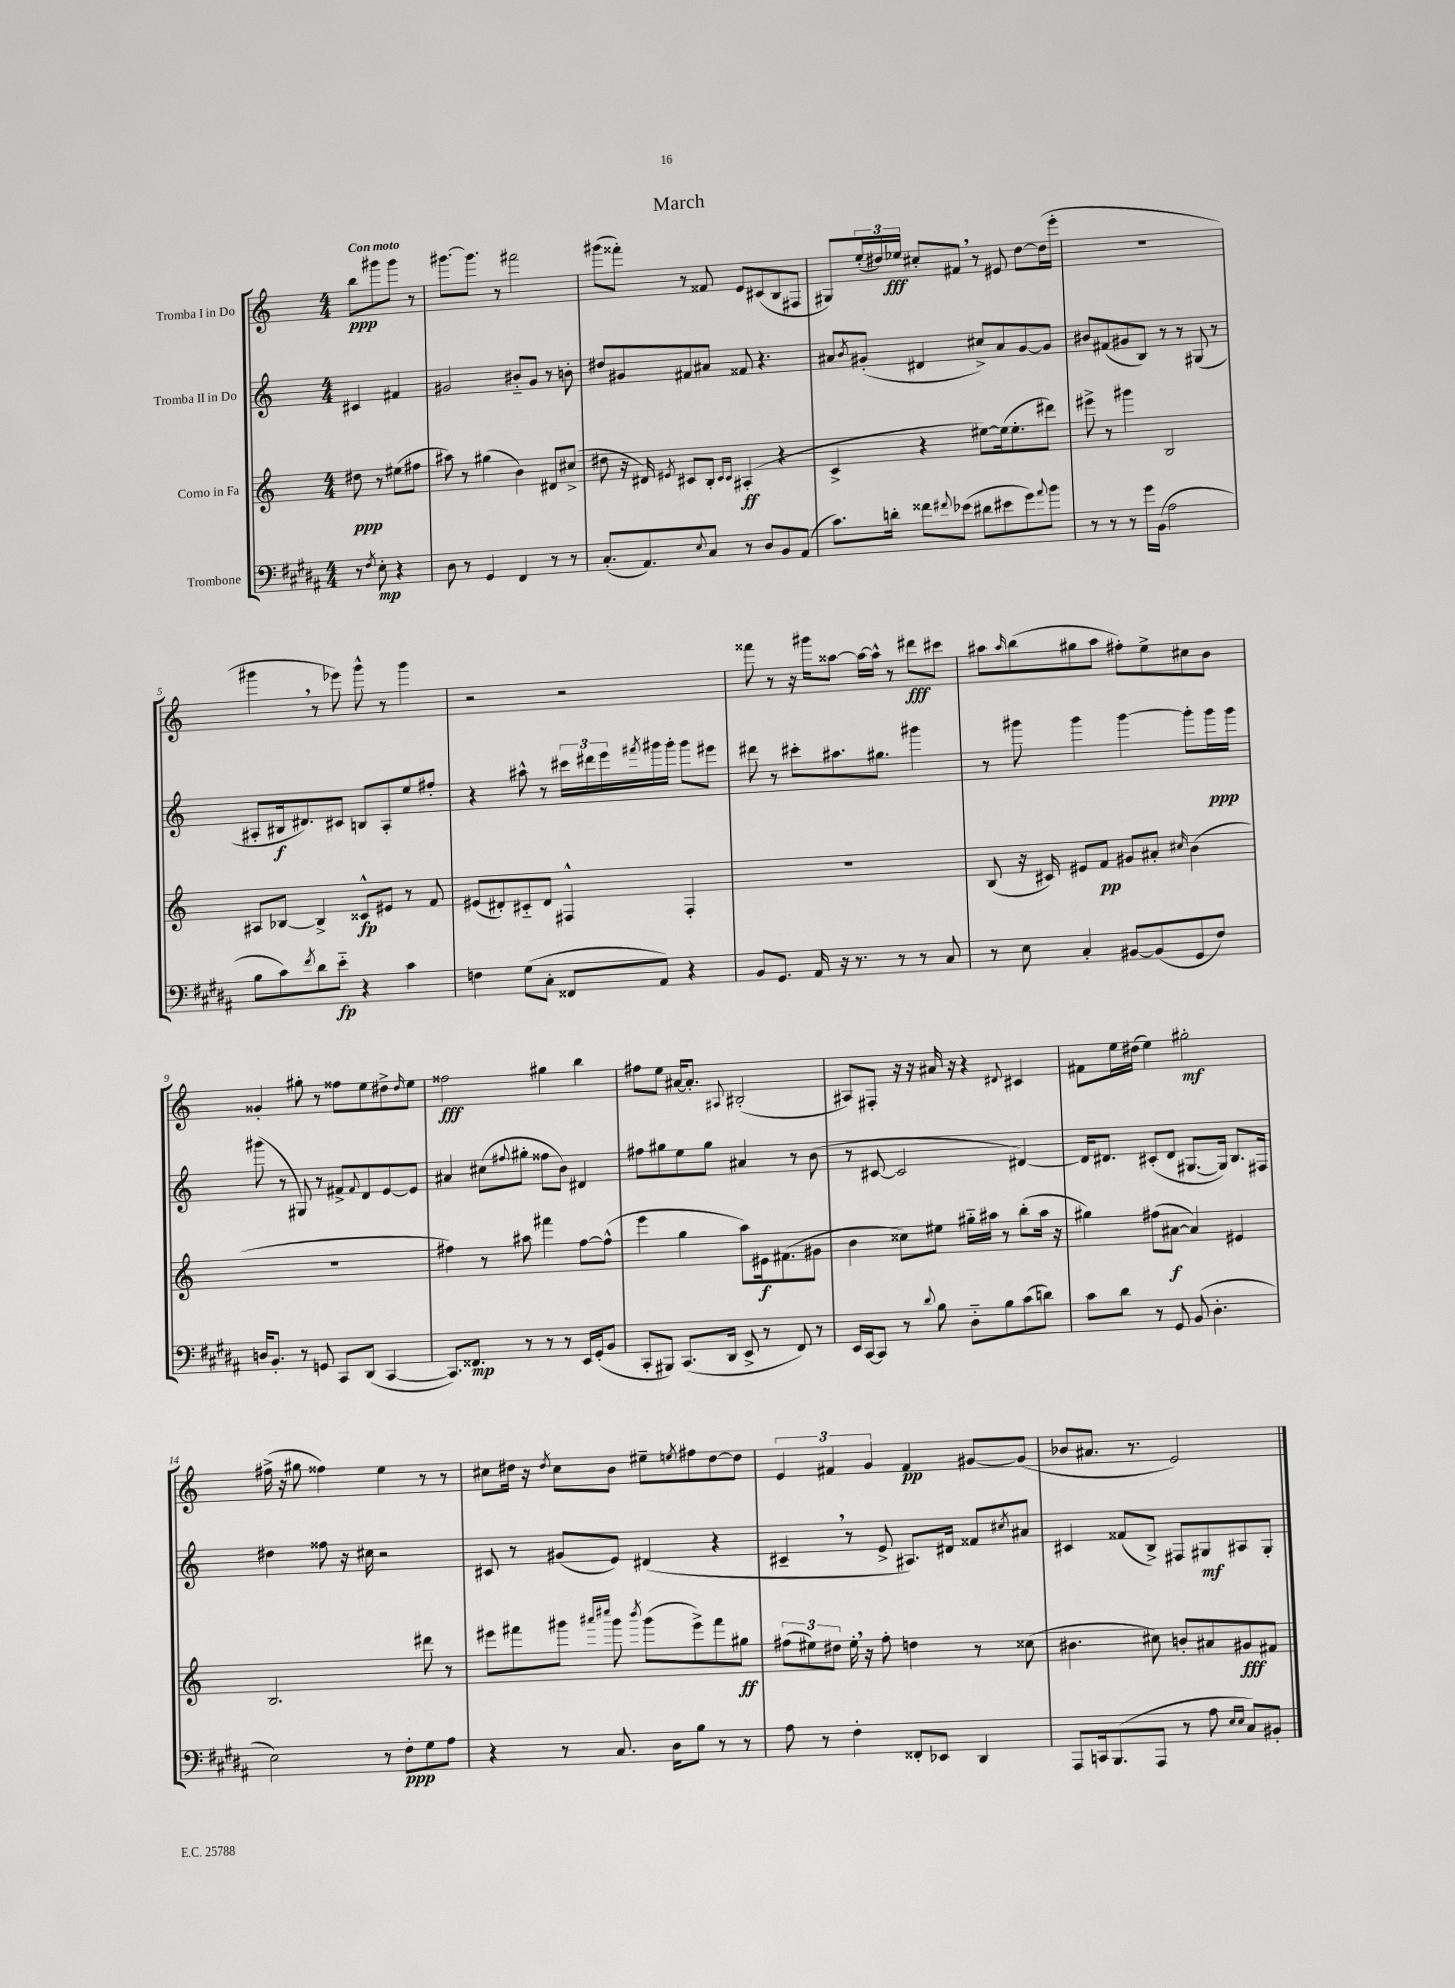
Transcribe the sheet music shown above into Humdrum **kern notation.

**kern	**kern	**kern	**kern
*staff4	*staff3	*staff2	*staff1
*clefF4	*clefG2	*clefG2	*clefG2
*k[f#c#g#d#a#]	*k[]	*k[]	*k[]
*M4/4	*M4/4	*M4/4	*M4/4
8r	8dd#\	4c#/	8bb\L
8qF#/	.	.	.
8E'\	8r	.	8ggg#\
4r	(8ee#\L	4f#/	8ggg#\J
.	8ff#\J	.	8r
=	=	=	=
8D#\	8aa#\)	2g#/	[8.ggg#\L
8r	8r	.	.
.	.	.	8.ggg#\]J
4GG#/	(4gg#\	.	.
.	.	.	8r
4FF#/	4b\)	8b#'~/L	2fff#\
.	.	8g#/J	.
8r	8d#/L	8r	.
8r	(8cc#^/J	8b'\	.
=	=	=	=
(8.C#'/L	8dd#\	8dd#/L	(8ggg#\L
.	16r	8g#/	8fff##'\J)
8.AA#/)	16d#/)	.	.
.	8qe#/	.	.
.	8c#/L	8f#/	8r
8qqE/	.	.	.
8C#/J	8B'/J	8a#/J	8f##/
.	16qqc#/LL	.	.
.	16qqc#/JJ	.	.
8r	(4A#'/	8f##/	8e/L
8D#/L	.	4.r	(8c#/
8BB/	4r	.	8B/
(8AA#/J	.	.	8F#/J
=	=	=	=
8.c#\L)	4c^/	8a#/L	8G#/L)
.	.	8qb/	.
.	.	(8g#'/J	(24ee'/L
.	.	.	24dd#/)
16d'\Jk	.	.	.
.	.	.	24ee-/JJ
8f##\L	4r	4d#/	8cc#'/L
8qqf#/	.	.	.
(8e-\J	.	.	8f#/J
8d#\L	[8ee#\L)	8cc#^/L)	8r
8e#\	(16ee#\]k	8a#/	8e#/
.	8.ee#'\	.	.
8g#\)	.	[8g#/	[8dd#\L
8qqa#/	.	.	.
8b\J	8ddd#\J)	8g#/]J	(16dd#\]L
.	.	.	16eee'\JJ
=	=	=	=
8r	8eee#^\	8b#/L	1r
8r	8r	(8f#/	.
8r	4ggg#\	8g#/	.
16g#\LL	.	8B/J)	.
(16BB\JJ	.	.	.
2A#\	2B/	8r	.
.	.	8r	.
.	.	(8G#/	.
.	.	8r	.
=	=	=	=
8B\L	8A#/L	8A#'/L	4ggg#\
8c#\)	[8B-/J	16B#/k	.
.	.	8.d#/)	.
8qf#/	.	.	.
8d#\	4B-^/]	.	8r
8e'~\J	.	8c#/J	8eee-\)
4r	8c##^^/L	8B/L	8ggg#^^\
.	8e#/J	8A#'/	8r
4c#\	8r	8ee/	4ggg#\
.	8f/	8ff#'/J	.
=	=	=	=
4F\	(8e#/L	4r	2r
.	8d#'/)	.	.
(8G#\L	8c#'~/	8aa#^^\	.
8C#'\J	8d#/J	8r	.
8FF##/L	4F#^^/	24ccc#\LL	2r
.	.	24ddd#\	.
.	.	24eee\	.
.	.	8qfff#/	.
8AA#/J)	.	16ggg#\	.
.	.	16ggg#'\JJ	.
4r	4F#'/	8ggg#\L	.
.	.	8eee#\J	.
=	=	=	=
8BB/L	1r	8ddd#\	8fff##\
8.GG#/J	.	8r	8r
.	.	8ccc#'\L	16r
16AA#/	.	.	16ggg#\LK
16r	.	8.aa#\	[8aa##\J
8.r	.	.	.
.	.	.	16aa##\_LL
.	.	8.gg#\J	16aa##^^\]JJ
8r	.	.	8r
8r	.	4ggg#\	8ddd#\L
8C#/	.	.	8ccc#\J
=	=	=	=
8r	(8B/	8r	8aa#\L
.	.	.	16qqaa#/
8E\	16r	8ggg#\	(8bb\
.	16c#/)	.	.
4C#'/	8e#/L	4ggg#\	8gg#\
.	8f/J	.	8aa#\J
[8BB#/L	8g#/L	[4ggg#\	8ff#'\L)
(8BB#/]	8a#'/J	.	8ee^\
.	16qqcc#/	.	.
8GG#/	(4b\	8ggg#'\]L	8cc#\
8F#/J)	.	16ggg#\L	8b\J
.	.	16ggg#\JJ	.
=	=	=	=
16D/LK	1r	(8ggg#\	4g##'/
8.BB'/J	.	.	.
.	.	8r	.
8r	.	8G#/)	8gg#'\
8GG/	.	8r	8r
8CC#/L	.	8f#^/L	8ff##\L
.	.	8qqf#/	.
(8DD#/J	.	8d/	8ee\
[4CC#/	.	[8e/	8dd#^\
.	.	.	16qqdd#/
.	.	8e/]J	8ee\J
=	=	=	=
8.CC#/]L)	4ff#\)	4a#/	2ff##\
8.FF##/J	.	.	.
.	8r	(8cc#\L	.
.	.	8qqff#/	.
8r	8aa#\	8gg#'\J	.
8r	4fff#\	8ff##\L	4gg#\
8r	.	8b\J)	.
16EE/LL	[8ff#\L	4d#/	4bb\
(16GG#'/J	.	.	.
8BB/J	(8ff#^^\]J	.	.
=	=	=	=
8CC#'/L	4eee\	8ff#\L	8ff#\L
8BBB#/J)	.	8gg#\	8ee\J
(8.CC#/L	4gg\	8ee\	[16a#/LK
.	.	.	8.a#'/]J
.	.	8gg#\J	.
16DD#/Jk	.	.	.
.	.	.	8qqA#/
8EE^/	8aa\L)	4a#/	(2B#'/
8r	16e#\k	.	.
.	(8.f#\	.	.
8FF#/)	.	8r	.
8r	8g#\J	(8b\	.
=	=	=	=
16EE/LL	4b\	8r	8A#/L)
[16CC#/J	.	.	.
8CC#/]J	.	[8c#/	8F#'/J
8r	8cc##\L)	2c#/]	16r
.	.	.	16r
8qqd#/	.	.	.
8B\	8ee#\J	.	16a#/
.	.	.	16r
8D#'~\L	16gg#'~\LL	.	4r
.	16aa#\JJ	.	.
8B\	8r	.	.
.	.	.	8qqd#/
(8c#\	(8bb'\L	[4d#/)	4c#/
8d\J)	16aa#\Jk	.	.
.	16r	.	.
=	=	=	=
8c#\L	4gg#\)	16d#/]LK	8f#\L
.	.	8.d#/J	.
8d#\J	.	.	16ee\L
.	.	.	(16dd#\JJ
8r	(8ff#\L	(8c#'/L	4ee\)
8GG#/	[8a#\J	8d#/J	.
(8BB/	4a#/])	[8.G#/L	2gg#'\
4.D#'\	.	.	.
.	.	16G#/]Jk)	.
.	4e#/	8.B/L	.
.	.	16F#/Jk	.
=	=	=	=
2E\)	2.B/	4dd#\	(16ff#^\
.	.	.	16r
.	.	.	8gg#\
.	.	8ff##\	4ff##\)
.	.	16r	.
.	.	16cc#\	.
8r	.	2r	4ee\
8F#'\L	.	.	.
8G#\	8ddd#\	.	8r
8A#\J	8r	.	8r
=	=	=	=
4r	8eee#\L	8c#/	8cc#\L
.	8fff#\	8r	16dd#\Jk
.	.	.	16r
.	.	.	8qdd#/
8r	8ggg#\J	(8g#/L	8cc#\L
.	16qqaaa#/LL	.	.
.	16qqcccc#/JJ	.	.
8.C#/	8ggg#\	8e/J)	8b\J
.	8qbbb/	.	.
.	(8ggg#\L	(4d#/	8ee#~\L
16D#\LK	.	.	.
.	.	.	8qee/
8B\J	8eee#^\)	.	8ff#\
8r	8fff#\	4r	[8dd#\
8r	8gg#\J	.	8dd#\]J
=	=	=	=
8A#\	(12ff#\L	4c#~/	6e/
.	12ee#\)	.	.
8r	.	.	.
.	12dd#\J	.	6f#/
4F#'\	16ee#'\	8r	.
.	16r	.	.
.	.	.	6g/
.	8ff#'\	8e^/	.
8FF##'/L	4dd\	8.A#/L)	4f#/
8EE-/J	.	.	.
.	.	16d#/Jk	.
4DD#/	8r	8f##/L	[8g#/L
.	.	8qcc#/	.
.	(8cc##\	8a#/J	(8g#/]J
=	=	=	=
8AAA#/L	4.b#\	4c#/	8b-/L
16CC/k	.	.	8.a#/J
(8.BBB/	.	.	.
.	.	(8f##/L	.
.	.	.	8.r
8AAA#/J	8cc#\)	8B^/J)	.
8r	8b'/L	8F#/L	2e/)
8A#\	8a#/	8G#/	.
16qqE/LL	.	.	.
16qqE/JJ	.	.	.
8C#/L)	8g#/	8A#/	.
8BB#'/J	8f#/J	8G#'/J	.
==	==	==	==
*-	*-	*-	*-
